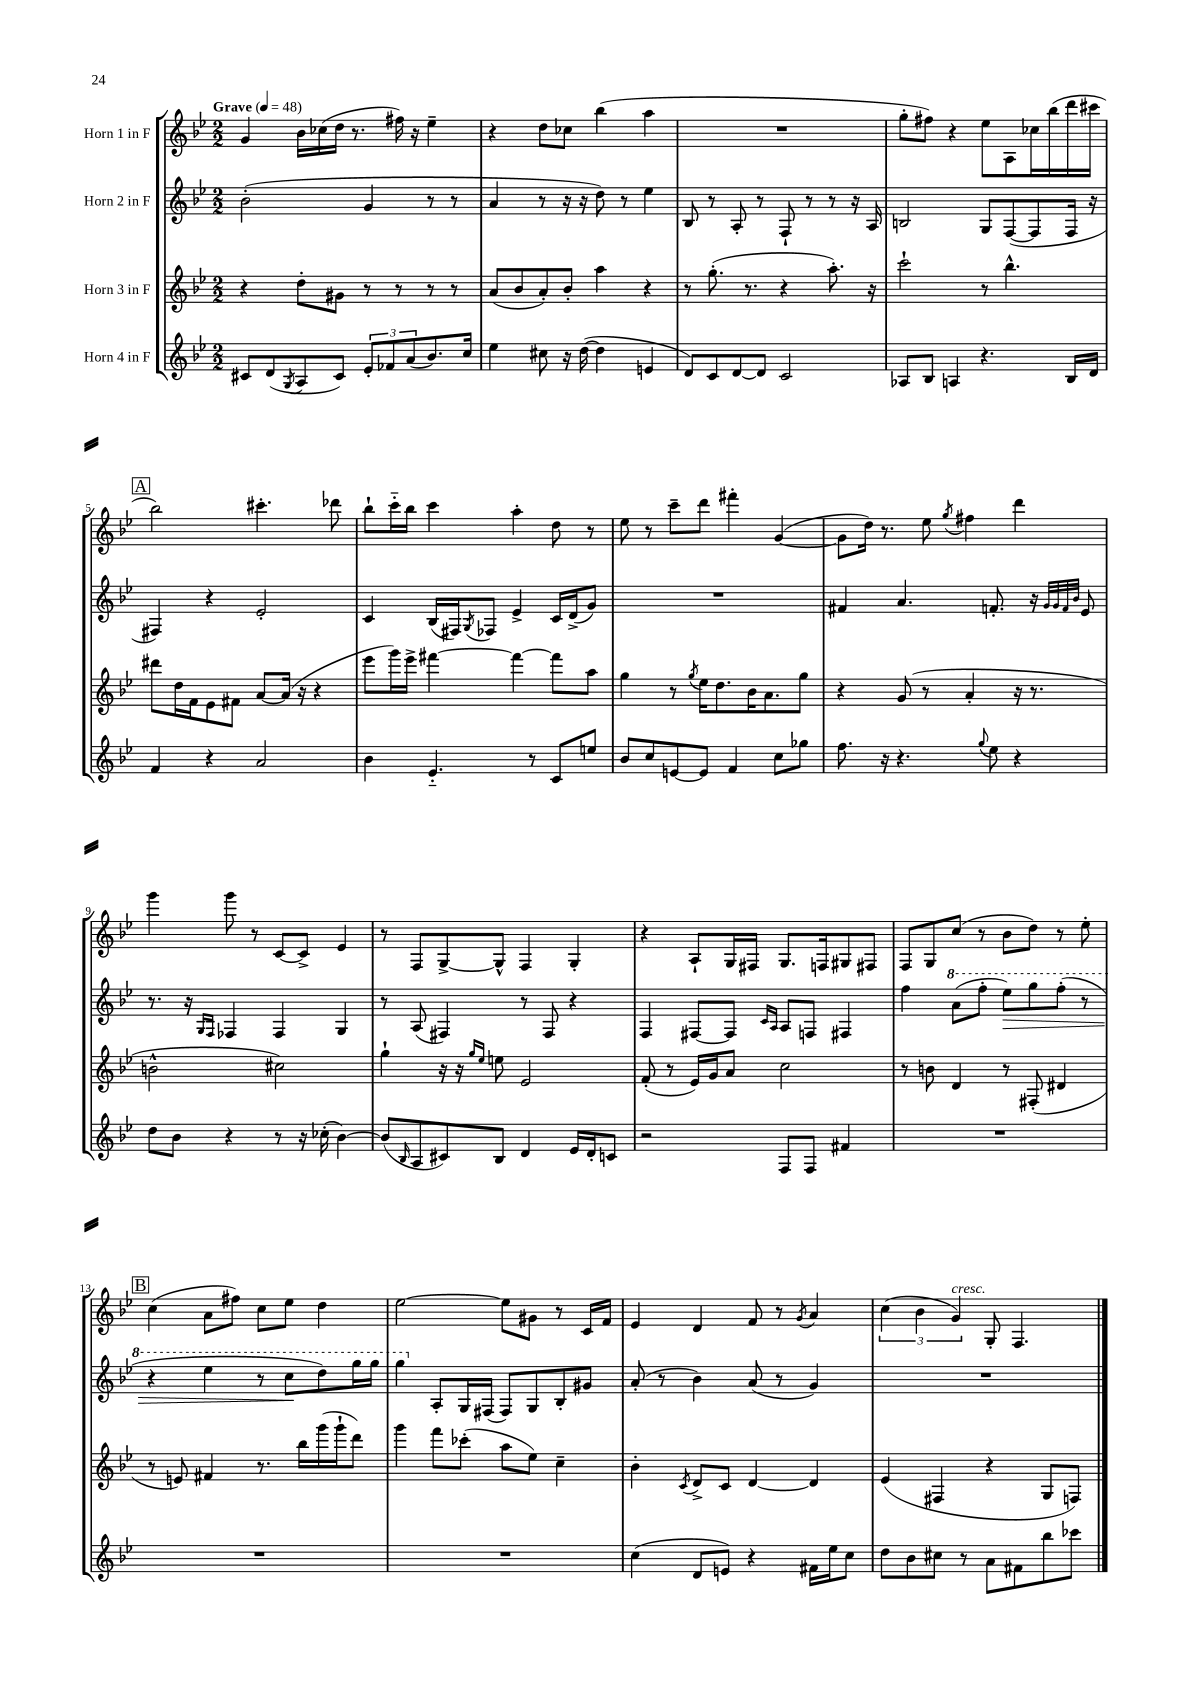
<<
\new StaffGroup <<
\new Staff = "s0" \with { instrumentName = "Horn 1 in F" } {
    \clef treble \key bes \major \numericTimeSignature \time 2/2 \tempo "Grave" 4 = 48
    g'4 bes'16 ces''16( d''16 r8. fis''16) r16 ees''4-- |
    r4 d''8 ces''8 bes''4( a''4 |
    R1 |
    g''8-. fis''8) r4 ees''8 a8 ces''16 bes''16( d'''16 cis'''16 |
    \mark \markup { \box "A" } bes''2) cis'''4.-. des'''8 |
    bes''8-! c'''16-_ bes''16 c'''4 a''4-. d''8 r8 |
    ees''8 r8 c'''8-- d'''8 fis'''4-. g'4~( |
    g'8 d''16) r8. ees''8 \acciaccatura { g''8 } fis''4 d'''4 |
    g'''4 g'''8 r8 c'8~ c'8-> ees'4 |
    r8 f8 g8~-> g8-^ f4 g4-. |
    r4 a8-! g16 fis16 g8. f16 gis8 fis8 |
    f8 g8 c''8( r8 bes'8 d''8) r8 ees''8-. |
    \mark \markup { \box "B" } c''4( a'8 fis''8) c''8 ees''8 d''4 |
    ees''2~ ees''8 gis'8 r8 c'16 f'16 |
    ees'4 d'4 f'8 r8 \acciaccatura { g'8 } a'4 |
    \tuplet 3/2 { c''4( bes'4 g'4^\markup { \italic "cresc." }) } g8-. f4. \bar "|." |
}
\new Staff = "s1" \with { instrumentName = "Horn 2 in F" } {
    \clef treble \key bes \major \numericTimeSignature \time 2/2
    bes'2-.( g'4 r8 r8 |
    a'4 r8 r16 r16 d''8) r8 ees''4 |
    bes8 r8 a8-. r8 f8-! r8 r8 r16 a16 |
    b2 g8 f8~( f8 f16 r16 |
    \mark \markup { \box "A" } fis4) r4 ees'2-. |
    c'4 bes16( fis16) \acciaccatura { g8 } fes8 ees'4-> c'16 d'16->( g'8) |
    R1 |
    fis'4 a'4. f'8.-. r16 \grace { g'32 g'32 f'32 bes'32 } ees'8 |
    r8. r16 \grace { g16 f16 } fes4 fes4 g4 |
    r8 a8( fis4) r8 fis8 r4 |
    f4 fis8~ fis8 \grace { c'16 a16 } a8 f8 fis4 |
    f''4 \ottava #1 a''8( f'''8-. ees'''8\>) g'''8 f'''8-.( r8 |
    \mark \markup { \box "B" } r4 ees'''4 r8 c'''8\! d'''8) g'''16 g'''16 |
    g'''4 \ottava #0 a8-. g16 fis16( fis8) g8 bes8-. gis'8 |
    a'8-.( r8 bes'4) a'8( r8 g'4) |
    R1 \bar "|." |
}
\new Staff = "s2" \with { instrumentName = "Horn 3 in F" } {
    \clef treble \key bes \major \numericTimeSignature \time 2/2
    r4 d''8-. gis'8 r8 r8 r8 r8 |
    a'8( bes'8 a'8-.) bes'8-. a''4 r4 |
    r8 g''8.-.( r8. r4 a''8.-.) r16 |
    c'''2-! r8 bes''4.-^ |
    \mark \markup { \box "A" } dis'''8 d''16 f'16 ees'8 fis'8 a'8~ a'16( r16 r4 |
    ees'''8 g'''16) ees'''16-> fis'''4~ fis'''4~ fis'''8 a''8 |
    g''4 r8 \acciaccatura { g''8 } ees''16 d''8. bes'16 a'8. g''8 |
    r4 g'8( r8 a'4-. r16 r8. |
    b'2-^ cis''2) |
    g''4-! r16 r16 \grace { g''16 ees''16 } e''8 ees'2 |
    f'8-.( r8 ees'16) g'16 a'8 c''2 |
    r8 b'8 d'4 r8 fis8-.( dis'4 |
    \mark \markup { \box "B" } r8 e'8) fis'4 r8. bes''16 g'''16( g'''16-! d'''8) |
    g'''4 f'''8 ces'''8-.( a''8 ees''8) c''4-- |
    bes'4-. \acciaccatura { c'8 } d'8-> c'8 d'4~ d'4 |
    ees'4( fis4 r4 g8 f8) \bar "|." |
}
\new Staff = "s3" \with { instrumentName = "Horn 4 in F" } {
    \clef treble \key bes \major \numericTimeSignature \time 2/2
    cis'8 d'8( \acciaccatura { g8 } a8 cis'8) \tuplet 3/2 { ees'8-. fes'8 a'8( } bes'8.) c''16 |
    ees''4 cis''8 r16 d''16~( d''4 e'4 |
    d'8) c'8 d'8~ d'8 c'2 |
    aes8 bes8 a4 r4. bes16 d'16 |
    \mark \markup { \box "A" } f'4 r4 a'2 |
    bes'4 ees'4.-_ r8 c'8 e''8 |
    bes'8 c''8 e'8~ e'8 f'4 c''8 ges''8 |
    f''8. r16 r4. \appoggiatura { g''8 } ees''8 r4 |
    d''8 bes'8 r4 r8 r16 ces''16-.( bes'4~) |
    bes'8( \grace { bes16 } a8 cis'8) bes8 d'4 ees'16 d'16-. c'8 |
    r2 f8 f8 fis'4 |
    R1 |
    \mark \markup { \box "B" } R1 |
    R1 |
    c''4( d'8 e'8) r4 fis'16 ees''16 c''8 |
    d''8 bes'8 cis''8 r8 a'8 fis'8 bes''8 ces'''8 \bar "|." |
}
>>
>>
